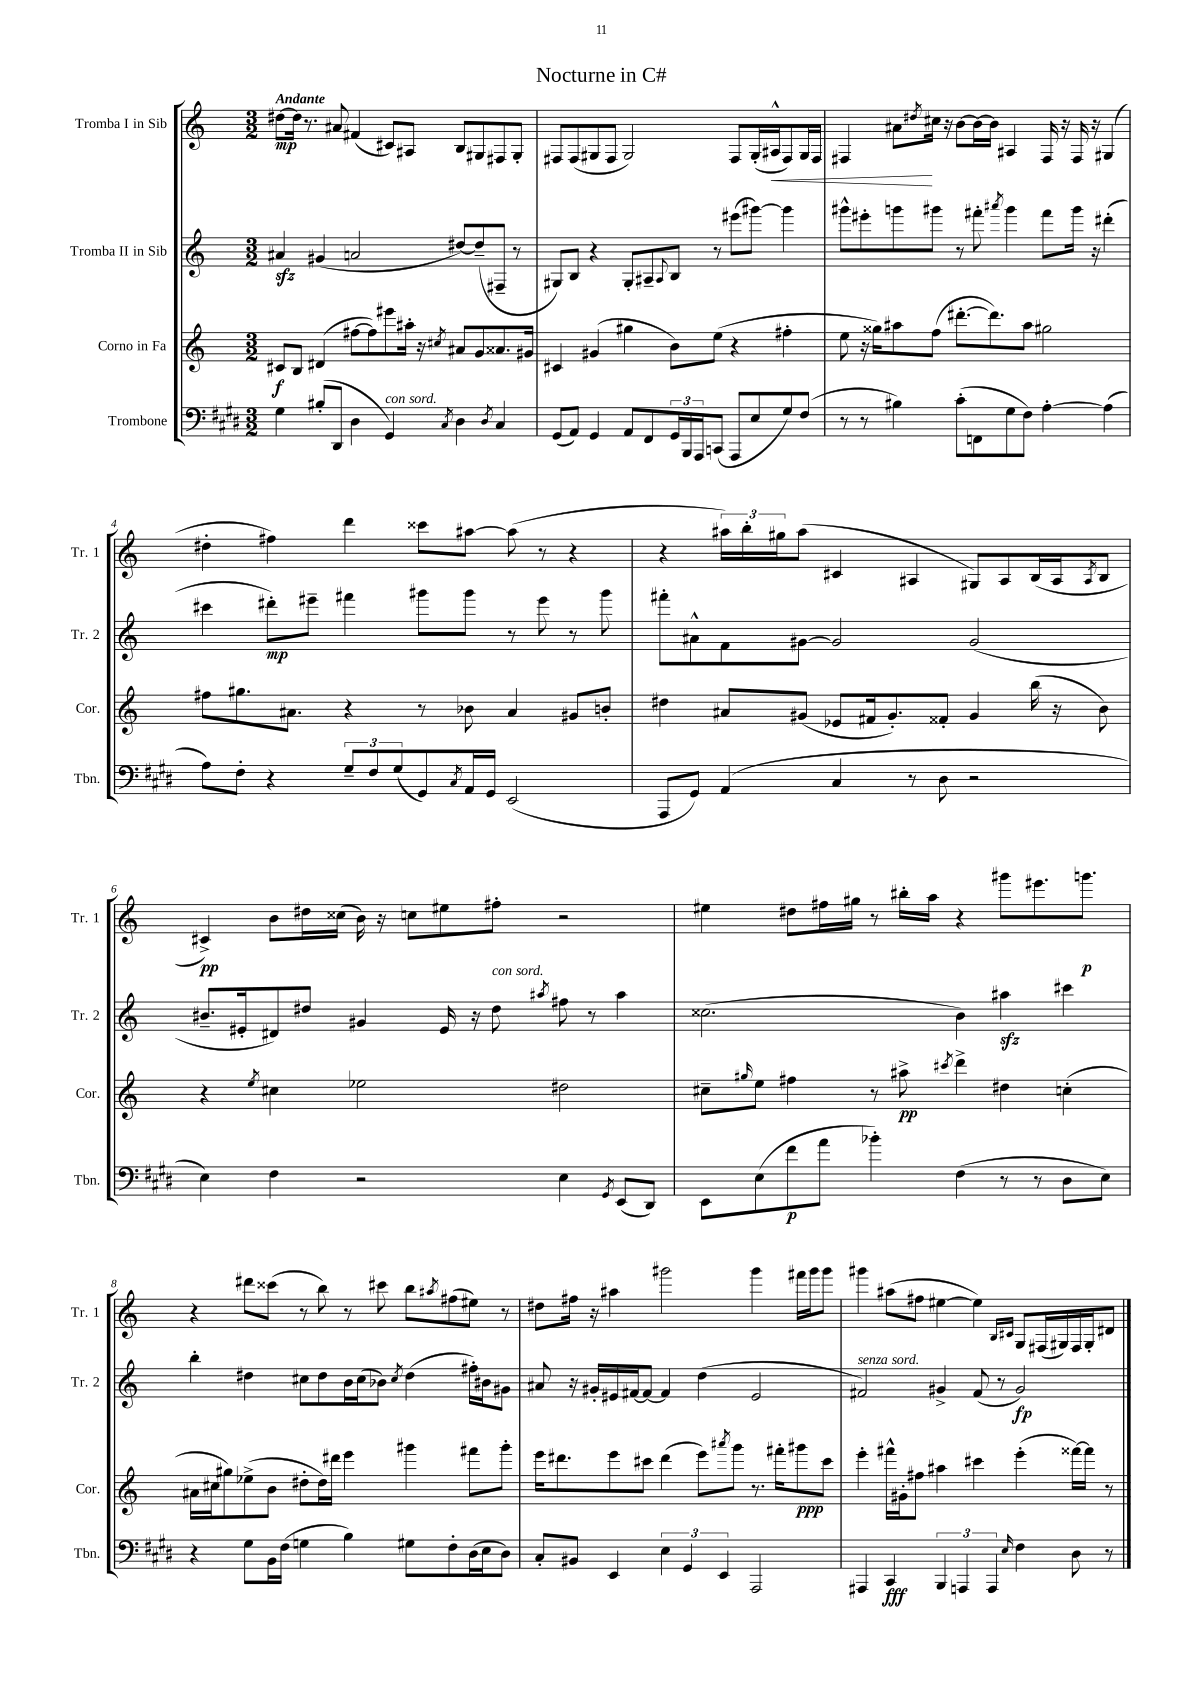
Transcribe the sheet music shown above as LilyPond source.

\header { title = "Nocturne in C#" }
<<
\new StaffGroup <<
\new Staff = "s0" \with { instrumentName = "Tromba I in Sib" shortInstrumentName = "Tr. 1" } {
    \clef treble \key c \major \numericTimeSignature \time 3/2 \tempo "Andante"
    dis''8~\mp dis''16 r8. ais'8 fis'4( cis'8) ais8 b8 gis8 fis8 gis8-. |
    fis8 fis8( gis8 fis8 gis2) fis8 gis16-.( ais16-^\< fis8) gis16 fis16 |
    fis4 ais'8\! \acciaccatura { dis''8 } cis''16 r16 b'8~ b'16~ b'16 ais4 fis16 r16 fis16 r16 gis4( |
    dis''4-. fis''4) d'''4 cisis'''8 ais''8~ ais''8( r8 r4 |
    r4 \tuplet 3/2 { ais''16) b''16-. gis''16 } ais''8( cis'4 ais4 gis8) ais8 b16( ais16 \acciaccatura { ais8 } b8 |
    cis'4->\pp) b'8 dis''16 cisis''16( b'16) r16 c''8 eis''8 fis''8-. r2 |
    eis''4 dis''8 fis''16 gis''16 r8 bis''16-. a''16 r4 gis'''8 eis'''8. g'''8.\p |
    r4 dis'''8 cisis'''8( r8 b''8) r8 cis'''8 b''8 \acciaccatura { ais''8 } fis''8( eis''8) r8 |
    dis''8 fis''16 r16 ais''4 gis'''2 gis'''4 fis'''16 gis'''16 gis'''8 |
    gis'''4 ais''8( fis''8 eis''4~ eis''4) \grace { b16 cis'16 } g8 fis16( gis16) fis16 gis16-. dis'8 \bar "|." |
}
\new Staff = "s1" \with { instrumentName = "Tromba II in Sib" shortInstrumentName = "Tr. 2" } {
    \clef treble \key c \major \numericTimeSignature \time 3/2
    ais'4\sfz gis'4( a'2 dis''8~) dis''8--( fis8-- r8 |
    gis8) b8 r4 gis8-. ais8-- \appoggiatura { ais8 } b8 r8 eis'''8( gis'''8~) gis'''4 |
    gis'''8-^ eis'''8-. g'''8 gis'''8 r8 fis'''8-. \acciaccatura { ais'''8 } gis'''4 fis'''8 gis'''16 r16 dis'''4-.( |
    cis'''4 dis'''8-.\mp) eis'''8-- fis'''4 gis'''8 gis'''8 r8 eis'''8 r8 gis'''8 |
    fis'''8-. ais'8-^ f'8 gis'8~ gis'2 gis'2( |
    bis'8.-- eis'16-. dis'8) dis''8 gis'4 eis'16 r16 dis''8^\markup { \italic "con sord." } \acciaccatura { ais''8 } fis''8 r8 ais''4 |
    cisis''2.( b'4) ais''4\sfz cis'''4 |
    b''4-. dis''4 cis''8 dis''8 b'16 cis''16( bes'8) \acciaccatura { cis''8 } dis''4( fis''16-.) bis'16 gis'8 |
    ais'8 r16 gis'16-. eis'16 fis'16~ fis'8~ fis'4 d''4( eis'2 |
    fis'2^\markup { \italic "senza sord." }) gis'4-> fis'8( r8 gis'2\fp) \bar "|." |
}
\new Staff = "s2" \with { instrumentName = "Corno in Fa" shortInstrumentName = "Cor." } {
    \clef treble \key c \major \numericTimeSignature \time 3/2
    cis'8\f b8 dis'4( fis''8~ fis''8) eis'''8 ais''16-. r16 \acciaccatura { cis''8 } ais'8 g'8 aisis'8. gis'16 |
    cis'4 gis'4( gis''4 b'8) e''8( r4 fis''4-. |
    e''8 r16 gisis''16) ais''8 f''8( dis'''8.~-. dis'''8.) ais''8 gis''2 |
    fis''8 gis''8. ais'8. r4 r8 bes'8 ais'4 gis'8 b'8-. |
    dis''4 ais'8 gis'8( ees'8 fis'16 gis'8.-.) fisis'8-. gis'4 b''16( r16 b'8) |
    r4 \acciaccatura { e''8 } cis''4 ees''2 dis''2 |
    cis''8-- \grace { gis''16 } e''8 fis''4 r8 ais''8->\pp \acciaccatura { cis'''8 } d'''4-> dis''4 c''4-.( |
    ais'16 cis''16 gis''8) ees''8->( b'8 dis''8-. dis''16) dis'''16 e'''4 gis'''4 fis'''8 gis'''8-. |
    e'''16 dis'''8. e'''8 cis'''8 dis'''4( e'''8) \acciaccatura { ais'''8 } g'''8 r8. fis'''16-. gis'''8\ppp cis'''8 |
    e'''4-. fis'''16-^ gis'16-. fis''8 ais''4 cis'''4 e'''4-.( fisis'''16~) fisis'''16 r8 \bar "|." |
}
\new Staff = "s3" \with { instrumentName = "Trombone" shortInstrumentName = "Tbn." } {
    \clef bass \key e \major \numericTimeSignature \time 3/2
    gis4 bis8-.( dis,8 dis4 gis,4^\markup { \italic "con sord." }) \acciaccatura { cis8 } dis4 \acciaccatura { dis8 } cis4 |
    gis,8( a,8) gis,4 a,8 fis,8 \tuplet 3/2 { gis,16 b,,16 a,,16 } c,8( a,,8 e8 gis8) fis8( |
    r8 r8 bis4) cis'8-.( f,8 gis8 fis8) a4~-. a4( |
    a8) fis8-. r4 \tuplet 3/2 { gis8-- fis8 gis8( } gis,8) \acciaccatura { cis8 } a,16 gis,16 e,2( |
    a,,8 gis,8) a,4( cis4 r8 dis8 r2 |
    e4) fis4 r2 e4 \acciaccatura { gis,8 } e,8( dis,8) |
    e,8 e8( fis'8\p a'8 bes'4-.) fis4( r8 r8 dis8 e8) |
    r4 gis8 b,16 fis16( g4 b4) gis8 fis8-. dis16( e16 dis8) |
    cis8-. bis,8 e,4 \tuplet 3/2 { e4 gis,4 e,4 } a,,2 |
    ais,,4 cis,4\fff \tuplet 3/2 { b,,4 a,,4 a,,4 } \grace { e16 } fis4 dis8 r8 \bar "|." |
}
>>
>>
